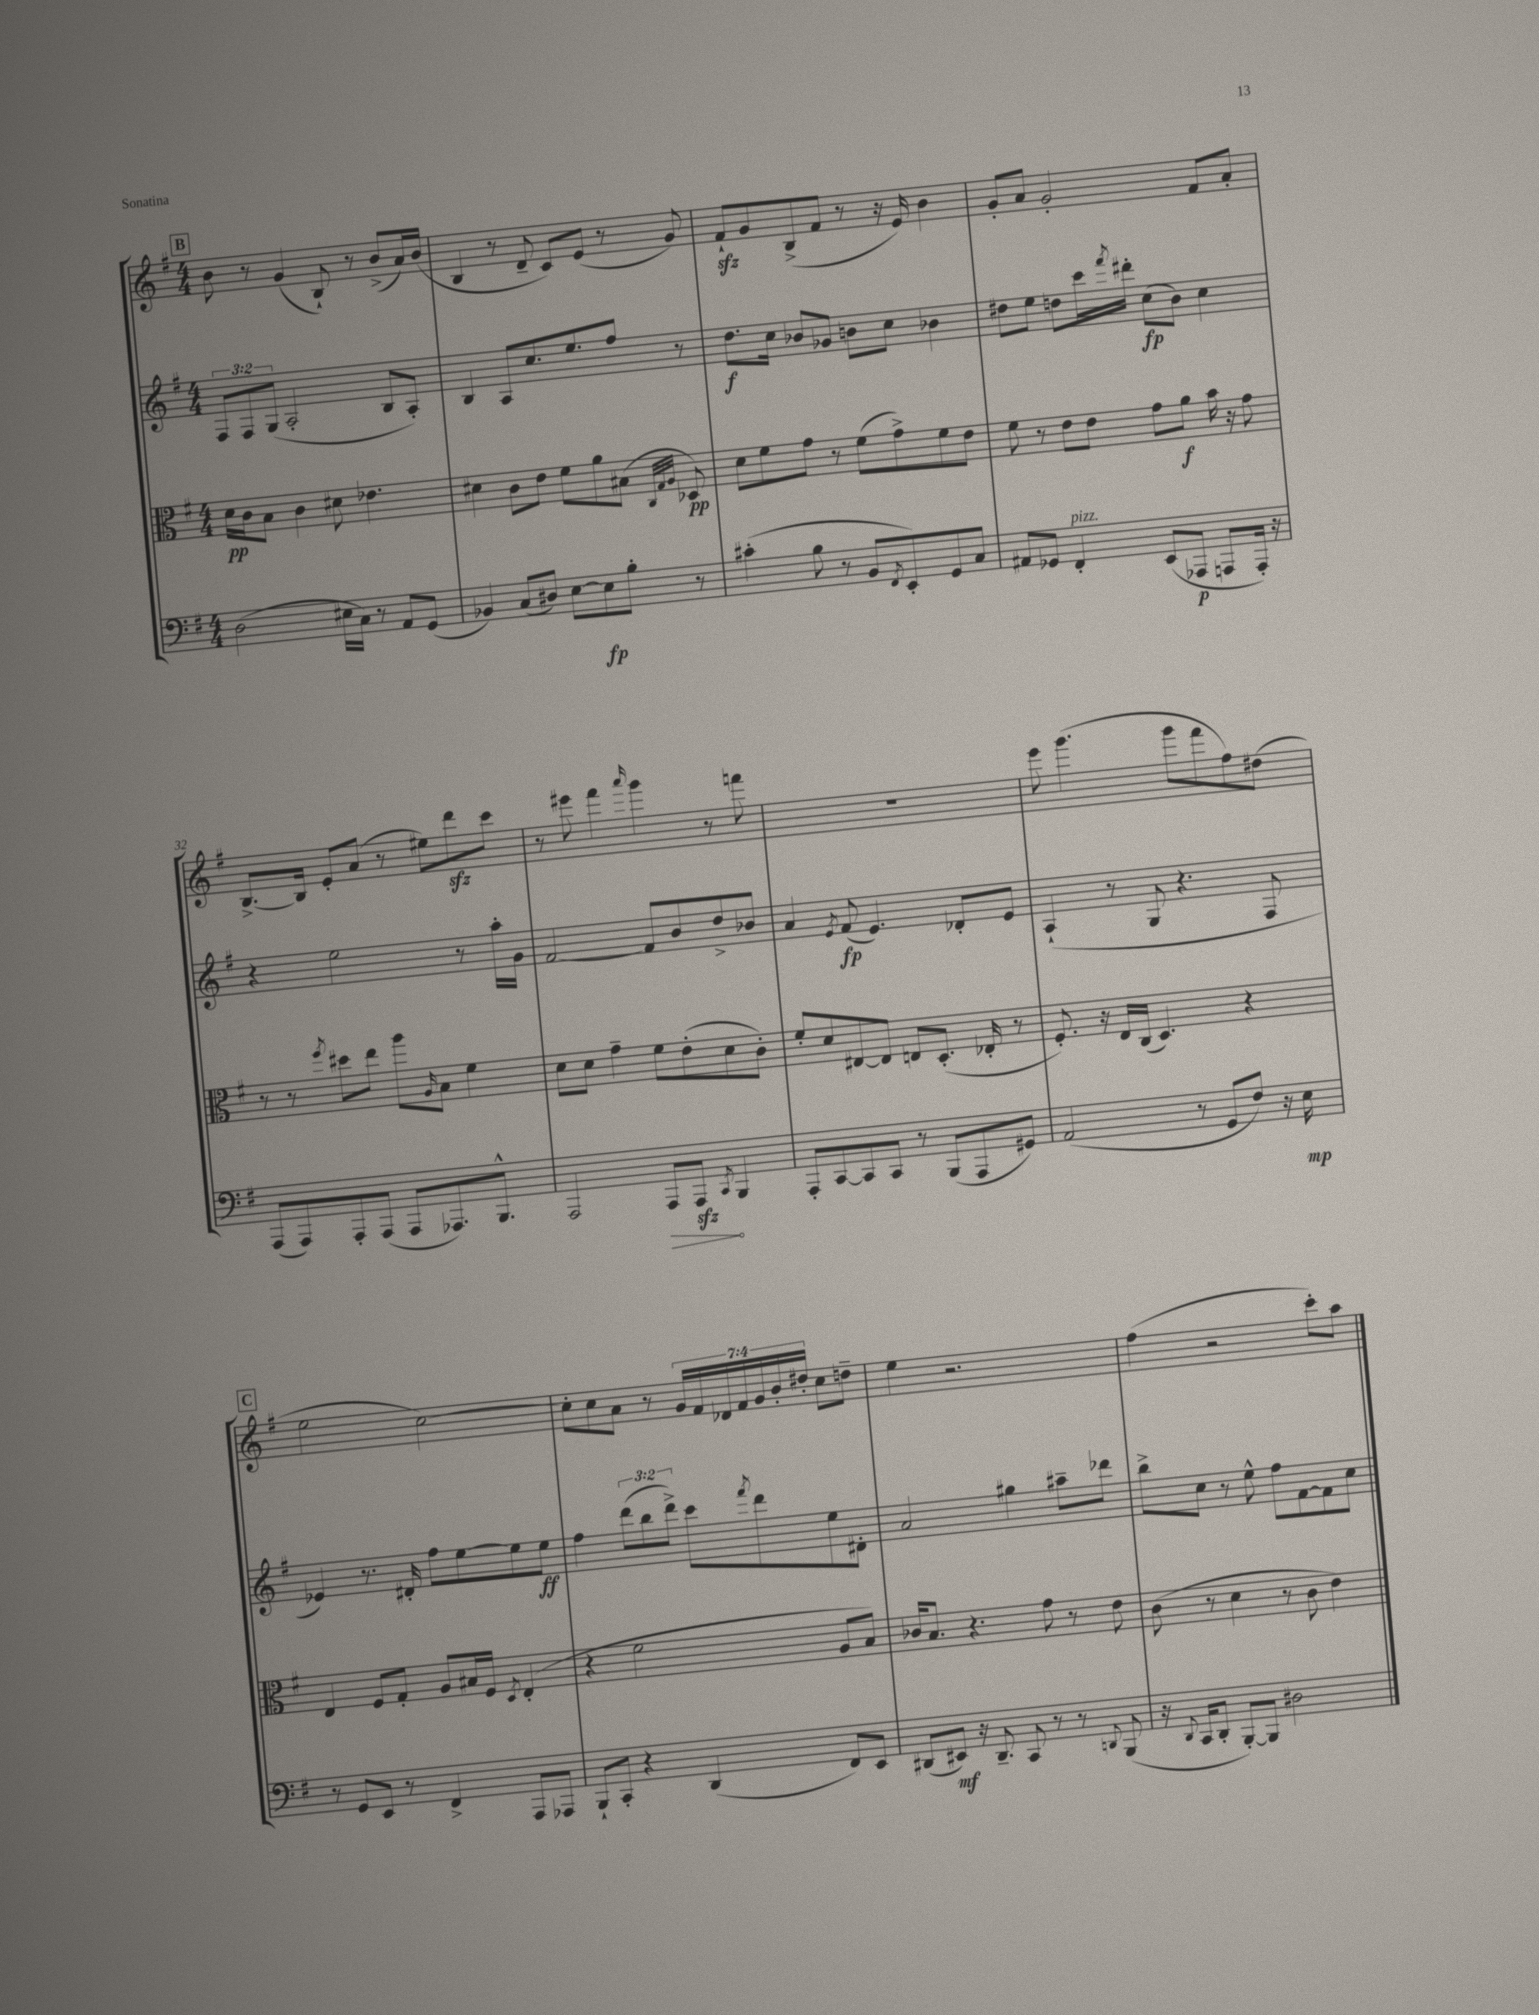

**kern	**kern	**kern	**kern
*staff4	*staff3	*staff2	*staff1
*clefF4	*clefC3	*clefG2	*clefG2
*k[f#]	*k[f#]	*k[f#]	*k[f#]
*M4/4	*M4/4	*M4/4	*M4/4
(2D	16d	12F#	8b
.	16c	.	.
.	.	12F#	.
.	8B	.	8r
.	.	(12G	.
.	4c	2A'	(4g
16E#	8d#	.	8B`)
16C)	.	.	.
8r	4.e-	.	8r
8AA	.	8B	(8b^
(8GG	.	8A')	16a)
.	.	.	(16b
=	=	=	=
4BB-)	4d#	4B	4B
(8C	8c	8A	8r
8D#)	8e	8.cc	8d~
[8E	8f#	.	8c)
.	.	8.ee	.
8E]	8a	.	(8e
8B'	(8B#	8ff#	8r
.	32qqC	.	.
.	32qqG	.	.
.	32qqA	.	.
8r	8D-)	8r	8g)
=	=	=	=
(4c#'	8d	8.dd	8f#`
.	8f#	.	8g
.	.	16cc	.
8B	8g	8b-	(8B^
8r	8r	8g-	8f#
8BB	(8f#	8b	8r
8qFF#	.	.	.
8EE')	8g^)	8cc	16r
.	.	.	16e)
8GG	8f#	4b-	4b
8C	8e	.	.
=	=	=	=
8AA#	8f#	8dd#	8g'
8GG-	8r	8ee	8a
4FF#'	8e	8dd	2g'
.	8e	16ccc	.
.	.	8qfff#	.
.	.	16ddd#'	.
(8EE	8g	(8cc	.
8AAA-	8a	8b)	.
8AAA	16b	4cc	8f#
.	16r	.	.
16AAA')	8g	.	8a'
16r	.	.	.
=	=	=	=
(8AAA	8r	4r	[8.B^
8AAA)	8r	.	.
.	.	.	16B]
.	8qff#	.	.
8AAA'	8dd#	2ee	8e'
(8AAA	8ee	.	(8a
8AAA	8aa	.	8r
.	16qqA	.	.
8.AAA-)	8B	.	8ee#)
.	4f#	8r	8ddd
8.BBB^^	.	.	.
.	.	16aa'	8ccc
.	.	16g	.
=	=	=	=
2AAA	8d	[2f#	8r
.	8d	.	8eee#
.	4g~	.	4fff#
.	.	.	16qqaaa
8AAA	8f#	8f#]	4ggg
8AAA	(8e'	8b	.
8qCC	.	.	.
4BBB	8d	8dd^	8r
.	8c')	8b-	8fff
=	=	=	=
8AAA'	8f#'	4a	1r
[8CC	8d	.	.
.	.	8qe	.
8CC]	[8E#	(8f#	.
8CC	8E#]	4.e)	.
8r	8E	.	.
(8BBB	(8.D'	.	.
8AAA	.	8d-'	.
.	16E-'	.	.
8GG#)	8r	8e	.
=	=	=	=
(2AA	8.F#')	(4A`	8eee
.	.	.	(4.ggg
.	16r	.	.
.	16E	8r	.
.	(16C	.	.
.	4.D)	8G	.
8r	.	4.r	8ggg
8GG	.	.	8fff#
8F#)	4r	.	8ff#)
16r	.	8F#	(8dd#
16E	.	.	.
=	=	=	=
8r	4E	4e-)	2ee
8GG	.	.	.
8EE	8F#	8.r	.
8r	8G'	.	.
.	.	16d#'	.
4FF#^	8A	8ff#	[2cc)
.	16B#	[8ee	.
.	16F#	.	.
.	8qD	.	.
8AAA	(4E'	8ee]	.
8AAA-	.	8ee	.
=	=	=	=
8BBB`	4r	4ff#	8cc']
8CC'	.	.	8cc
4r	2f#	(12ddd	8a
.	.	12bb	.
.	.	.	8r
.	.	12ddd^)	.
(4DD	.	8ccc	28g
.	.	.	28f#
.	.	.	28d-
.	.	.	28f#
.	.	8qfff#	.
.	.	8ddd	.
.	.	.	28g
.	.	.	28b'
.	.	.	28dd#'
8FF#)	8A	8ee	8cc
8EE	8B)	8d#'	8dd~
=	=	=	=
(8DD#	16c-	2a	4ee
.	8.B	.	.
8EE#)	.	.	.
16r	4.r	.	2.r
8.DD#~	.	.	.
8CC	.	4gg#	.
8r	8g	.	.
8r	8r	8aa#~	.
8qqDD	.	.	.
(8BBB	8e	8ddd-	.
=	=	=	=
16r	(8c	8bb^	(4ff#
8qqDD	.	.	.
16CC	.	.	.
8DD'	8r	8cc	.
[8BBB')	4d	8r	2r
8BBB]	.	8ee^^	.
2D#	8r	8ff#	.
.	8c	[8f#	.
.	4e)	8f#]	8ccc')
.	.	8cc	8aa
==	==	==	==
*-	*-	*-	*-
